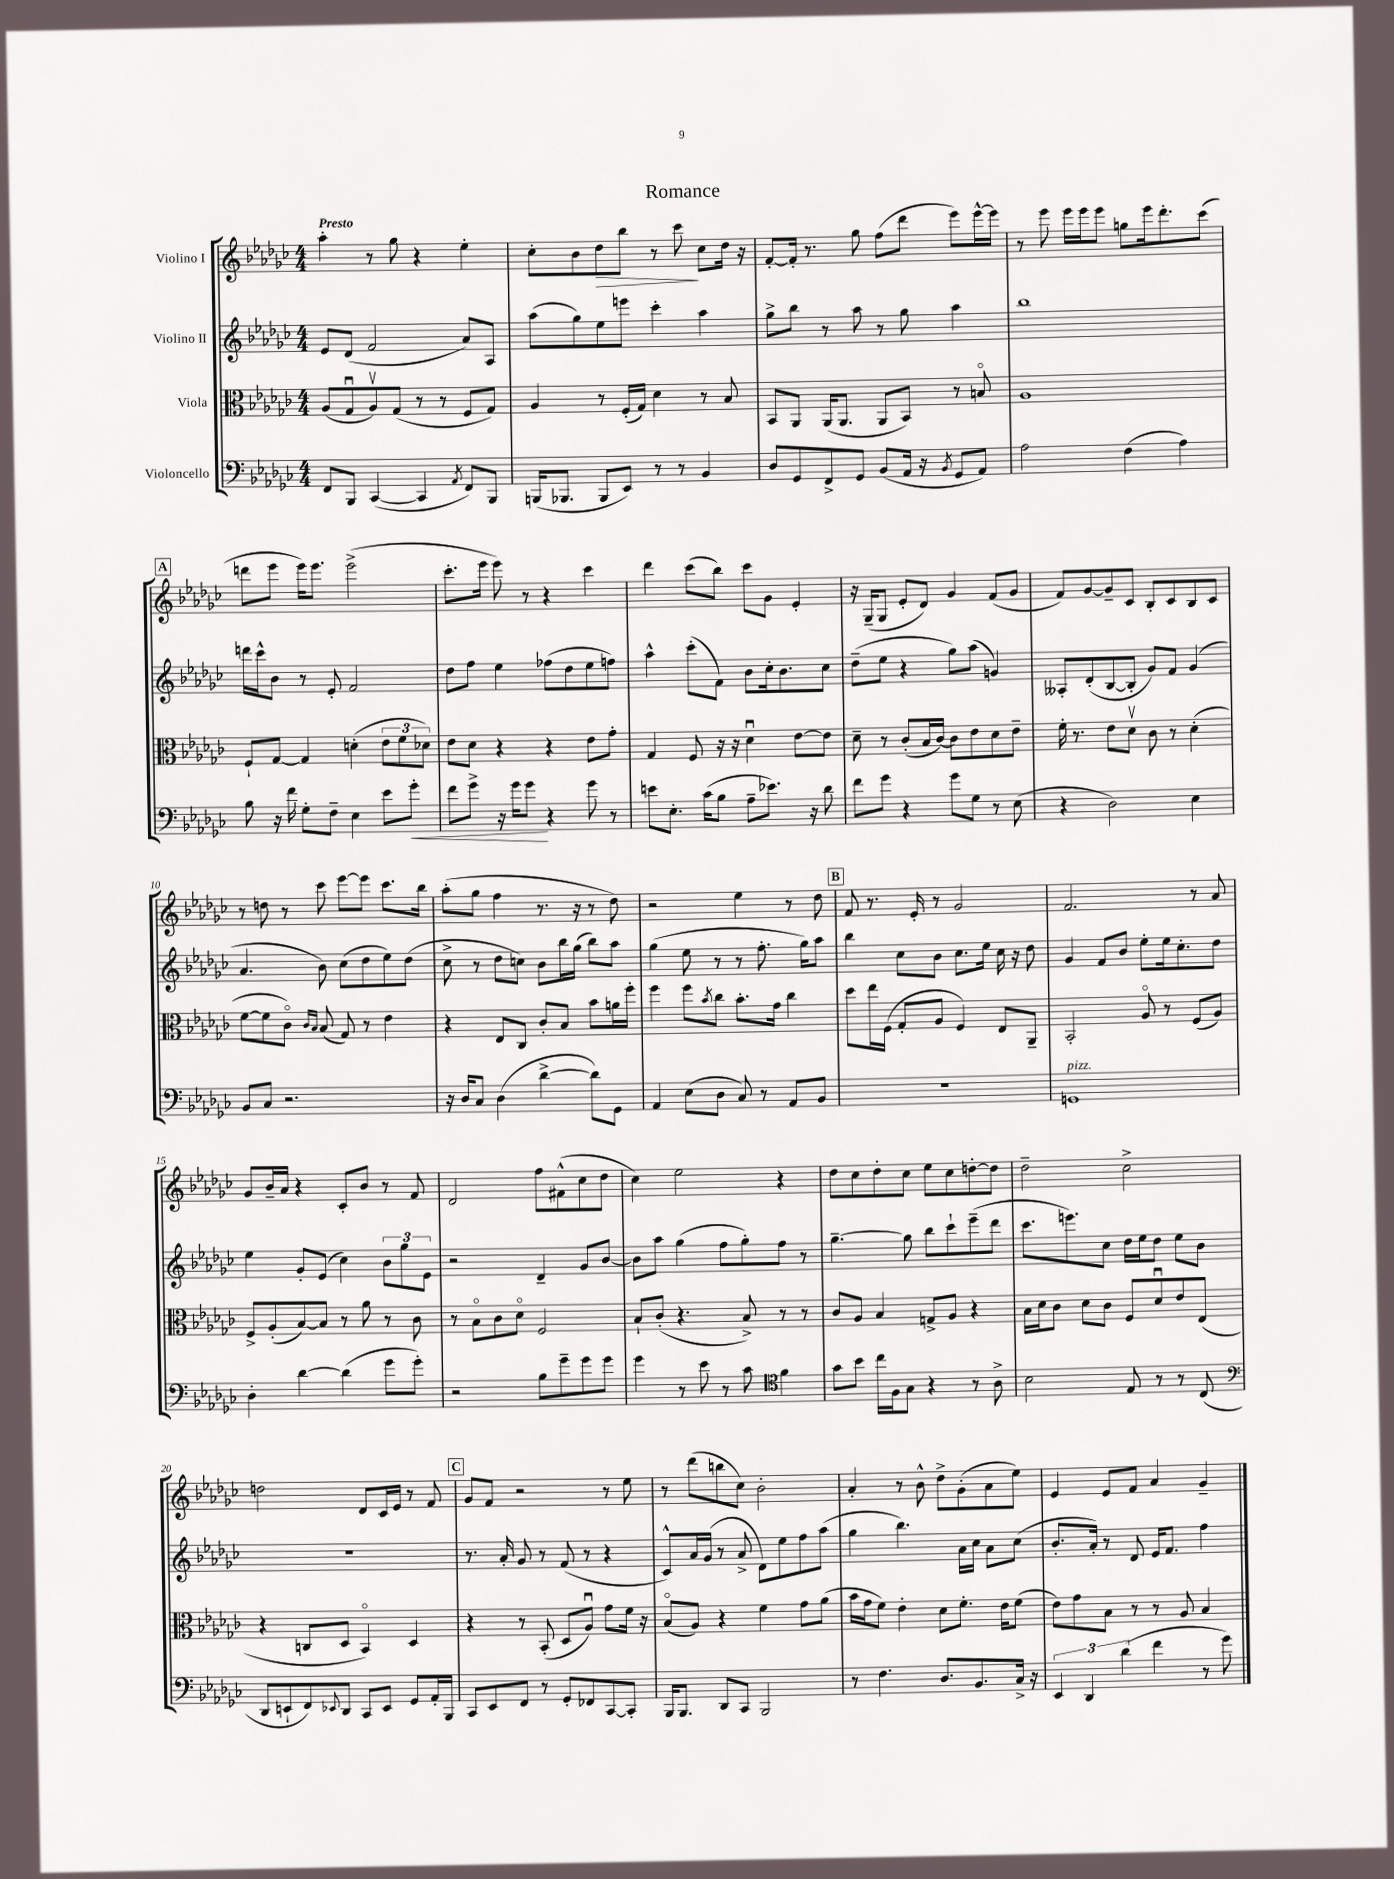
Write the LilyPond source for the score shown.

\header { title = "Romance" }
<<
\new StaffGroup <<
\new Staff = "s0" \with { instrumentName = "Violino I" } {
    \clef treble \key ges \major \numericTimeSignature \time 4/4 \tempo "Presto"
    aes''4-. r8 ges''8 r4 ees''4-. |
    ces''8-. bes'8 des''8\> bes''8 r8 ces'''8\! ces''8 des''16 r16 |
    f'8~-. f'16-. r8. ges''8 f''8( des'''8 ees'''8) ees'''16~-^ ees'''16 |
    r8 ees'''8 ees'''16 ees'''16 ees'''8 g''8 ees'''16 des'''8.-. ces'''8( |
    \mark \markup { \box "A" } d'''8 ees'''8 ees'''16) ees'''8. ees'''2->( |
    ces'''8.-. ees'''16 ees'''8) r8 r4 ces'''4 |
    des'''4 ces'''8( bes''8) ces'''8 ges'8 ees'4-. |
    r16 ges16--( ges8 ees'8-. des'8) ges'4 f'8( ges'8 |
    f'8) ges'8~ ges'8-- ces'8 bes8-. ces'8 bes8 ces'8 |
    r8 d''8 r8 ces'''8 ees'''8~ ees'''8 ces'''8. bes''16 |
    aes''8-.( ges''8 f''4 r8. r16 r8 des''8) |
    r2 ees''4 r8 des''8 |
    \mark \markup { \box "B" } f'8 r8. ees'16-. r8 ges'2 |
    f'2. r8 aes'8 |
    ges'8 bes'16-- aes'16 r4 ces'8-. bes'8 r8 f'8 |
    des'2 f''8 fis'8-^( ces''8 des''8 |
    ces''4) ees''2 r4 |
    des''8 ces''8 des''8-. ces''8 ees''8 ces''8 d''8~-. d''8 |
    des''2-- ces''2-> |
    d''2 des'8 ces'16 ees'16 r8 f'8 |
    \mark \markup { \box "C" } ges'8 f'8 r2 r8 ees''8 |
    r8 des'''8( b''8 ces''8) bes'2-. |
    aes'4-. r8 bes'8-^ des''8-> ges'8-.( aes'8 ees''8) |
    ees'4 ees'8 f'8 aes'4 ges'4-- \bar "|." |
}
\new Staff = "s1" \with { instrumentName = "Violino II" } {
    \clef treble \key ges \major \numericTimeSignature \time 4/4
    ees'8 des'8( f'2 aes'8) aes8 |
    aes''8( ges''8) ees''8 e'''8 ces'''4-. aes''4 |
    ges''8-> bes''8 r8 aes''8 r8 ges''8 aes''4 |
    bes''1 |
    \mark \markup { \box "A" } d'''16 ces'''16-^ bes'8 r8 ees'8-. f'2 |
    des''8 f''8 ees''4 fes''8( des''8 ees''8 f''8) |
    aes''4-^ ces'''8-.( f'8) bes'8 ces''16-. bes'8. ces''8 |
    des''8--( ees''8 r4 ges''8) aes''8( g'4) |
    aeses8-. des'8-.( bes8~ bes8-. ges'8) f'8 ges'4( |
    aes'4. bes'8) ces''8( des''8 ees''8) des''8( |
    ces''8-> r8 des''8 c''8) bes'8 bes''16 ges''16( bes''8) aes''8 |
    ges''4( ees''8 r8 r8 f''8.-. ges''16) aes''8 |
    \mark \markup { \box "B" } bes''4 ces''8 bes'8 ces''8. ees''16 ces''16 r16 des''8 |
    ges'4 f'8 bes'8 ees''8-. ees''16 ces''8.-. des''8 |
    ees''4 ges'8-. ees'8( ces''4) \tuplet 3/2 { bes'8 ges''8 ees'8 } |
    r2 des'4-- ges'8 bes'8~ |
    bes'8 aes''8 ges''4( f''8 ges''8-.) f''8 r8 |
    ges''4.~-- ges''8 bes''8 ces'''8-! ees'''8--( des'''8 |
    ces'''8. e'''8.) ces''8 des''16 ees''16 des''8 ees''8 bes'8 |
    R1 |
    \mark \markup { \box "C" } r8. aes'16-. ges'8 r8 f'8( r8 r4 |
    ces'8-^) aes'16 ges'16( r8 aes'8-> des'8) ees''8 f''8 aes''8( |
    ges''4 bes''4.) aes'16 ces''16 aes'8 ces''8( |
    bes'8.-. aes'16-.) r8 des'8 ees'16 f'8. f''4 \bar "|." |
}
\new Staff = "s2" \with { instrumentName = "Viola" } {
    \clef alto \key ges \major \numericTimeSignature \time 4/4
    aes8( ges8\downbow aes8\upbow) ges8( r8 r8 f8 ges8) |
    aes4 r8 f16-.( ges16) des'4 r8 bes8 |
    bes,8 aes,8 aes,16( aes,8. aes,8 bes,8) r8 b8\flageolet |
    aes1 |
    \mark \markup { \box "A" } f8-! ges8~ ges4 d'4-.( \tuplet 3/2 { ees'8 f'8 des'8) } |
    ees'8 des'8 r4 r4 ees'8 ges'8-. |
    ges4 f8 r16 r16 des'4\downbow ees'8~ ees'8 |
    des'8-- r8 ces'8-.( bes16 ces'16~) ces'8 ees'8 des'8 ees'8-- |
    f'16-. r8. ees'8 des'8\upbow ces'8 r8 des'4-.( |
    f'8~ f'8 ces'8\flageolet) \grace { ces'16 bes16 } bes8( ges8) r8 ees'4 |
    r4 ees8 ces8 ces'8-. bes8 bes'8 a'16 f''16-. |
    f''4 f''8 \acciaccatura { bes'8 } ces''8 bes'8.-. ges'16 ces''4 |
    \mark \markup { \box "B" } des''8 ees''16 f16( ges8-. aes8 f4) ees8 aes,8-- |
    bes,2-. aes8\flageolet r8 f8( aes8) |
    f8-> aes8-.( bes8~) bes8 r8 aes'8 r8 ces'8 |
    r8 bes8\flageolet ces'8 des'8\flageolet f2 |
    bes8-! ces'8-.( r4. bes8->) r8 r8 |
    ces'8 aes8 bes4 g8-> aes8 r4 |
    bes16 des'16 ces'8 des'8 ces'8 f8 des'8\downbow ees'8 ees8( |
    r4 c8 des8 bes,4\flageolet) des4 |
    \mark \markup { \box "C" } r4 r8 bes,8-.( des8 aes8\downbow) ges'8 f'16 r16 |
    bes8\flageolet( aes8) r4 f'4 ges'8 aes'8( |
    bes'16 ges'16 f'8) ees'4-. des'8 f'8.-. ees'16 f'8( |
    ees'8) ges'8 bes8 r8 r8 aes8 bes4 \bar "|." |
}
\new Staff = "s3" \with { instrumentName = "Violoncello" } {
    \clef bass \key ges \major \numericTimeSignature \time 4/4
    f,8 bes,,8 ces,4~( ces,4 \acciaccatura { aes,8 } f,8) bes,,8 |
    b,,16( bes,,8. bes,,8 ees,8) r8 r8 bes,4 |
    des8 ges,8 f,8-> ges,8 bes,8( aes,16 r16 \acciaccatura { bes,8 } ges,8 aes,8) |
    aes2 f4( aes4) |
    \mark \markup { \box "A" } bes8 r16 f'16 ges8-. f8-- ees4 ees'8 ges'8-.\< |
    f'8 ges'8-> r16 ges'16 ges'8\! r4 ges'8 r8 |
    e'8 ees8.-. ces'16( bes8 aes8-- ees'8.) r16 des'8 |
    f'8 ges'8 r4 ges'8 ges8 r8 ees8( |
    r4 des2) ees4 |
    bes,8 ces8 r2. |
    r16 des16 ces8 des4( des'4~-> des'8) ges,8 |
    aes,4 ees8( des8 ces8) r8 aes,8 bes,8 |
    \mark \markup { \box "B" } R1 |
    g,1^\markup { \italic "pizz." } |
    des4-. des'4~ des'4( ges'8 ges'8-.) |
    r2 bes8 ges'8-- ges'8 ges'8 |
    ges'4 r8 ees'8 r8 ces'8 \clef tenor f'4 |
    ges'8 bes'8 ces''16 f16 ges8 r4 r8 aes8-> |
    bes2 ees8 r8 r8 ces8( |
    \clef bass des,8 e,8-! f,8) \appoggiatura { ees,8 } des,8 ces,8 ees,8 ges,8 aes,16-. bes,,16 |
    \mark \markup { \box "C" } ces,8 ees,8 f,8 r8 ges,8-. fes,8 ces,8~ ces,8-. |
    bes,,16 bes,,8. des,8 ces,8 bes,,2 |
    r8 f4. des8. bes,8. ces16-> r16 |
    \tuplet 3/2 { ees,4 des,4 des'4( } f'4 r8 ges'8) \bar "|." |
}
>>
>>
